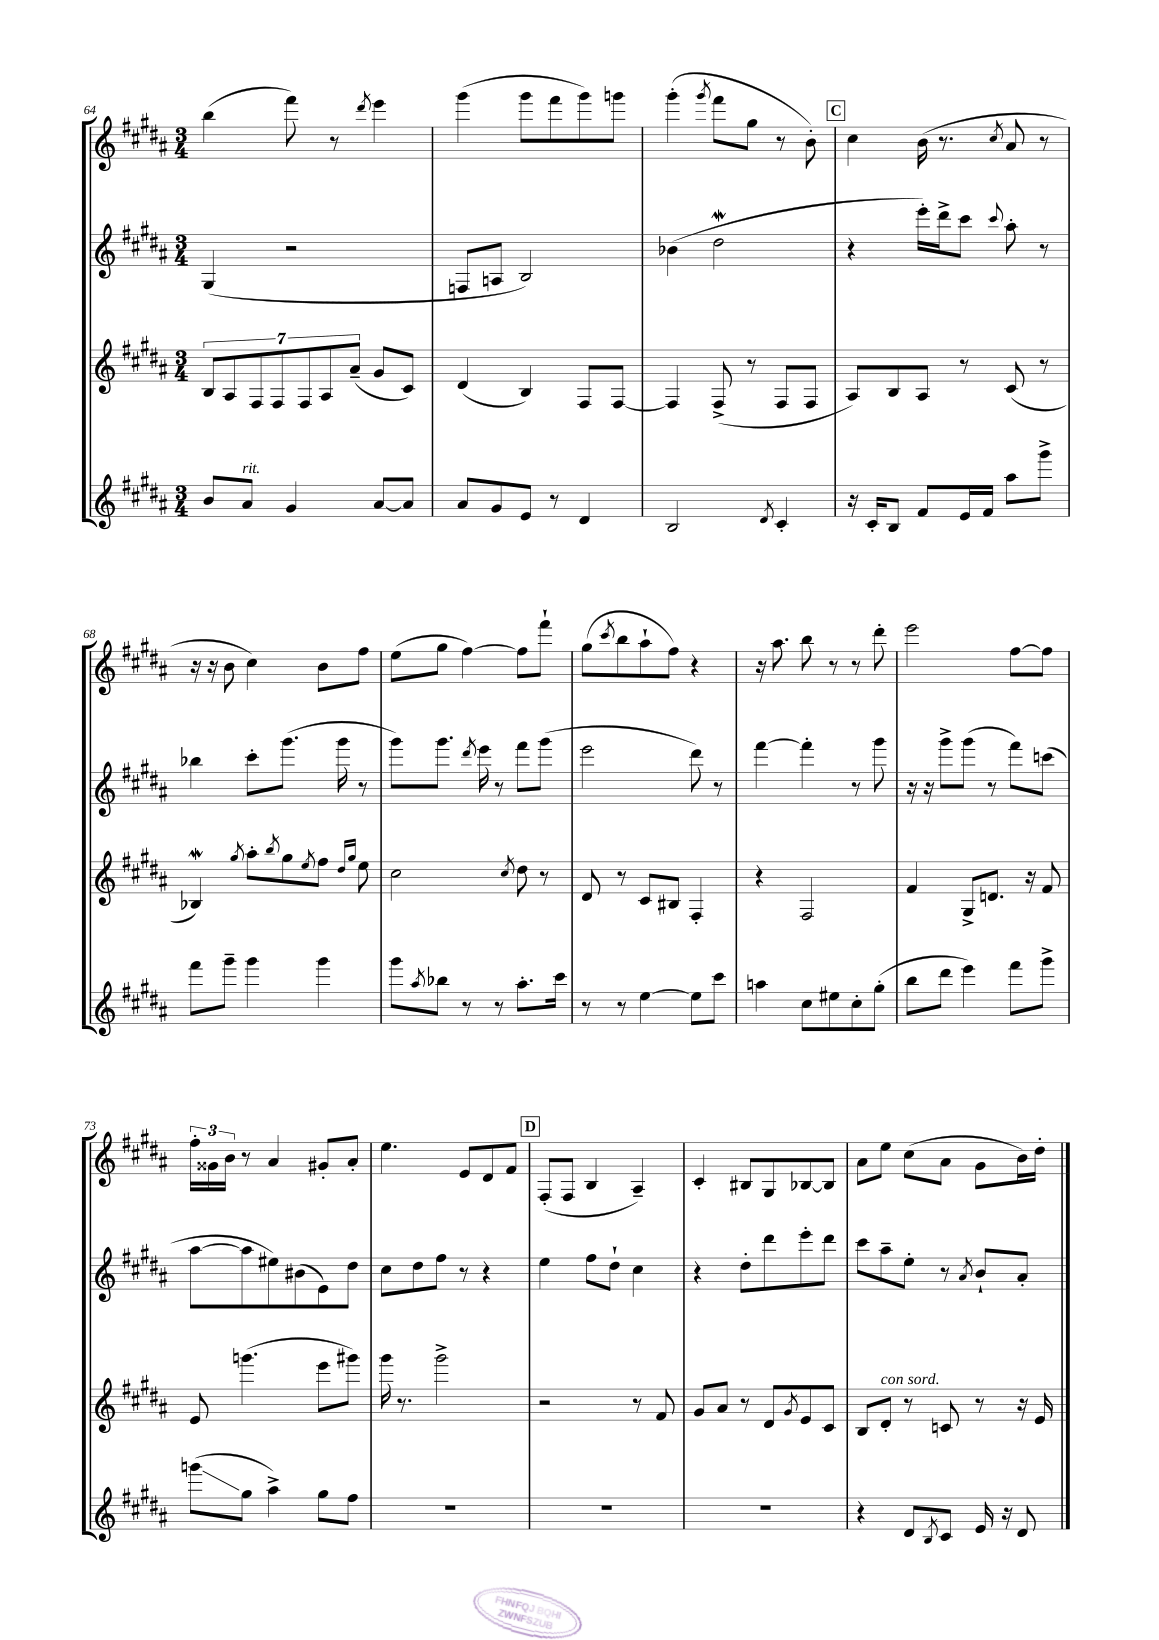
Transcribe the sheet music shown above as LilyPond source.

<<
\new StaffGroup <<
\new Staff = "s0" {
    \clef treble \key b \major \numericTimeSignature \time 3/4
    b''4( fis'''8) r8 \acciaccatura { dis'''8 } e'''4 |
    gis'''4( gis'''8 fis'''8 gis'''8) g'''8 |
    gis'''4-.( \acciaccatura { gis'''8 } fis'''8 gis''8 r8 b'8-.) |
    \mark \markup { \box "C" } cis''4 b'16( r8. \acciaccatura { cis''8 } ais'8 r8 |
    r16 r16 b'8 cis''4) b'8 fis''8 |
    e''8( gis''8 fis''4~) fis''8 fis'''8-! |
    gis''8( \acciaccatura { cis'''8 } b''8 ais''8-! fis''8) r4 |
    r16 ais''8. b''8 r8 r8 dis'''8-. |
    e'''2 fis''8~ fis''8 |
    \tuplet 3/2 { fis''16-. gisis'16 b'16 } r8 ais'4 gis'8-. ais'8-. |
    e''4. e'8 dis'8 fis'8 |
    \mark \markup { \box "D" } fis8-.( fis8 b4 ais4--) |
    cis'4-. bis8 gis8 bes8~ bes8 |
    ais'8 e''8 cis''8( ais'8 gis'8 b'16) dis''16-. \bar "|." |
}
\new Staff = "s1" {
    \clef treble \key b \major \numericTimeSignature \time 3/4
    gis4( r2 |
    f8 a8 b2) |
    bes'4( dis''2\mordent |
    \mark \markup { \box "C" } r4 e'''16-.) dis'''16-> cis'''8 \appoggiatura { cis'''8 } ais''8-. r8 |
    bes''4 cis'''8-. gis'''8.( gis'''16 r8 |
    gis'''8) gis'''8. \acciaccatura { dis'''8 } e'''16 r8 fis'''8 gis'''8( |
    e'''2 dis'''8) r8 |
    fis'''4~ fis'''4-. r8 gis'''8 |
    r16 r16 gis'''8-> gis'''8( r8 fis'''8) c'''8( |
    ais''8~ ais''8 eis''8) bis'8( e'8) dis''8 |
    cis''8 dis''8 fis''8 r8 r4 |
    \mark \markup { \box "D" } e''4 fis''8 dis''8-! cis''4 |
    r4 dis''8-. dis'''8 e'''8-. dis'''8 |
    cis'''8 ais''8-- e''8-. r8 \acciaccatura { ais'8 } b'8-! ais'8-. \bar "|." |
}
\new Staff = "s2" {
    \clef treble \key b \major \numericTimeSignature \time 3/4
    \tuplet 7/4 { b8 ais8 fis8 fis8 fis8 ais8 ais'8--( } gis'8 cis'8) |
    dis'4( b4) fis8 fis8~ |
    fis4 fis8->( r8 fis8 fis8 |
    \mark \markup { \box "C" } ais8) b8 ais8 r8 cis'8( r8 |
    bes4\mordent) \acciaccatura { gis''8 } ais''8-. \acciaccatura { b''8 } gis''8 \acciaccatura { e''8 } fis''8 \grace { dis''16 gis''16 } e''8 |
    cis''2 \acciaccatura { cis''8 } dis''8 r8 |
    dis'8 r8 cis'8 bis8 fis4-. |
    r4 fis2 |
    fis'4 gis8-> d'8. r16 fis'8 |
    e'8 g'''4.( e'''8 gis'''8) |
    gis'''16 r8. gis'''2-> |
    \mark \markup { \box "D" } r2 r8 fis'8 |
    gis'8 ais'8 r8 dis'8 \acciaccatura { gis'8 } e'8 cis'8 |
    b8 dis'8-.^\markup { \italic "con sord." } r8 c'8 r8 r16 e'16 \bar "|." |
}
\new Staff = "s3" {
    \clef treble \key b \major \numericTimeSignature \time 3/4
    b'8 ais'8^\markup { \italic "rit." } gis'4 ais'8~ ais'8 |
    ais'8 gis'8 e'8 r8 dis'4 |
    b2 \acciaccatura { dis'8 } cis'4-. |
    \mark \markup { \box "C" } r16 cis'16-. b8 fis'8 e'16 fis'16 ais''8 gis'''8-> |
    fis'''8 gis'''8-- gis'''4 gis'''4 |
    gis'''8 \acciaccatura { ais''8 } bes''8 r8 r8 ais''8.-. cis'''16 |
    r8 r8 e''4~ e''8 cis'''8 |
    a''4 cis''8 eis''8 cis''8-. gis''8-.( |
    b''8 dis'''8 e'''4) fis'''8 gis'''8-> |
    g'''8\glissando( gis''8 ais''4->) gis''8 fis''8 |
    R2. |
    \mark \markup { \box "D" } R2. |
    R2. |
    r4 dis'8 \acciaccatura { b8 } cis'8 e'16 r16 dis'8 \bar "|." |
}
>>
>>
\layout { \context { \Score currentBarNumber = #64 } }
